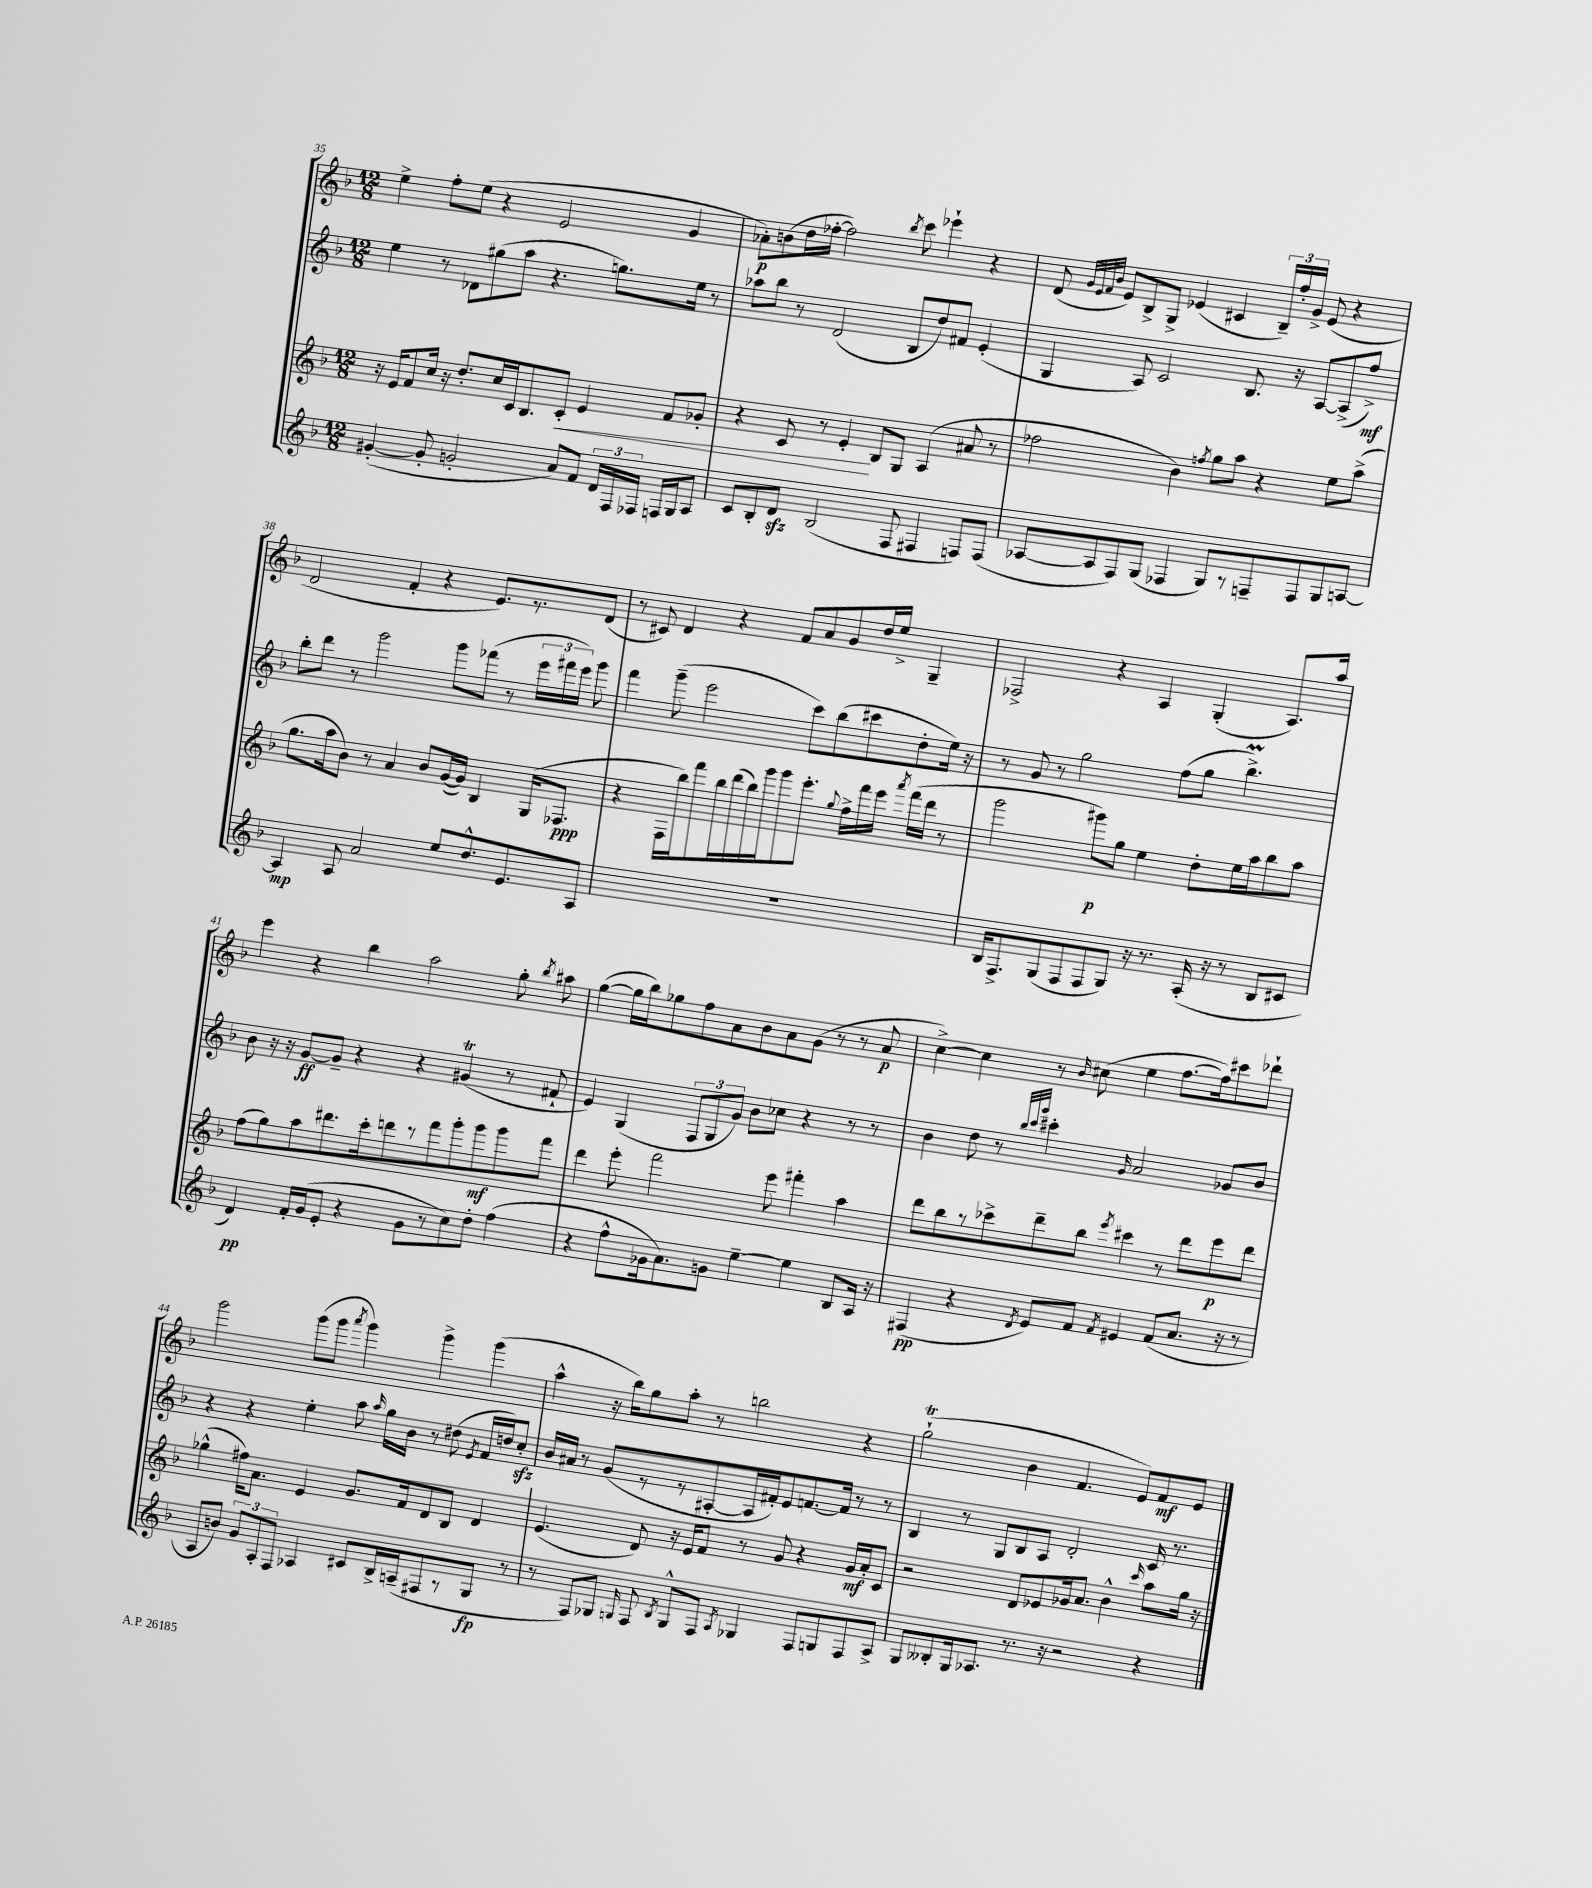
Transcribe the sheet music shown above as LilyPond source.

<<
\new StaffGroup <<
\new Staff = "s0" {
    \clef treble \key f \major \numericTimeSignature \time 12/8
    \autoBeamOff e''4-> f''8[-. e''8]( r4 e'2 g'4 |
    aes'8[-.\p) b'8( d''16 fes''16]~-. fes''2) \acciaccatura { bes''8 } c'''8 ees'''4-! r4 |
    d'8( \grace { g'32[ e'32 f'32 bes'32] } e'8[) bes8-> g8]-> ees'4( cis'4 \tuplet 3/2 { bes16[--) f''16-. g'16]-> } ees'8( r4 |
    d'2 f'4-. r4 e'8.[) r8. d'8]( |
    r8 cis'8) d'4 r4 f'8[ a'8 g'8 d''16 e''16]-> g4-- |
    fes2-> r4 a4 g4-.( a8.[) a''16] |
    e'''4 r4 bes''4 a''2 g''8-. \acciaccatura { bes''8 } ais''8 |
    g''4~( g''16[ bes''16) ges''8 f''8 a'8 bes'8 a'8 g'8]( r8 r8 a'8\p |
    c''4~->) c''4 r8 \grace { bes'16 } cis''8( e''4 f''8.[~ f''16) cis'''8 des'''8]-! |
    g'''2 g'''8[( g'''8] \acciaccatura { a'''8 } g'''4) g'''4-> g'''4( |
    a''4-^ r16 bes''16[) g''8 a''8]-. r8 b''2 r4 |
    g''2-!\trill( bes'4 f'4. e'8[) f'8\mf e'8] \bar "|." |
}
\new Staff = "s1" {
    \clef treble \key f \major \numericTimeSignature \time 12/8
    \autoBeamOff e''4 r8 des'8[ gis''8( a''8] r4. g''8.[) e''16] r8 |
    aes''8[ bes''8] r8 d'2( bes8[ d''8) fis'8] e'4-.( |
    g4 a8) c'2 bes8. r16 a8[~ a8->( f''8]->\mf) |
    bes''8[-. d'''8] r8 g'''2 g'''8[ fes'''8]( r8 \tuplet 3/2 { e'''16[ fis'''16 e'''16]) } g'''8 |
    f'''4 g'''8--( e'''2 c'''8[) bes''8( cis'''8 d''8-. e''16]) r16 |
    r8 g'8 r8 g''2 f''8[( g''8] bes''4.->\prall) |
    bes'8 r16 r16 g'8[~\ff g'8]-- r4 r4 gis'4\trill( r8 fis'8-! |
    e'4) g4( \tuplet 3/2 { f8[ g8 g'8]) } bes'8[ ces''8] r4 r8 r8 |
    bes'4 d''8 r8 \grace { bes''32[ c'''32 g'''32] } cis'''4-. \grace { g'16 } a'2 ges'8[ bes'8] |
    r4 r4 e''4-. a''8 \grace { a''16 } g''16[ bes'16] r8 dis''8( \acciaccatura { e'8 } f'16[ d''16) c''8]-.\sfz |
    bes'16[ ais'16] r8 g'8[( r8 r8 ais8~-. ais16 fis'16-.) e'8 f'8.~ f'16] r8 r8 |
    bes4 r8 g8[ bes8 a8] d'2-. c'16 r8. \bar "|." |
}
\new Staff = "s2" {
    \clef treble \key f \major \numericTimeSignature \time 12/8
    \autoBeamOff r16 e'16[ f'8 c''16] r16 d''8.[-. c''16 c'16 bes8. c'8]-.\< e'4 f'8[ ges'8]-. |
    r4 c'8 r8 e'4-.\! bes8[ g8] a4( ais'8 r8 |
    fes''2 bes'4) \acciaccatura { f''8 } g''8[ a''8] r4 e''8[ a''8]->( |
    g''8.[ a''16 bes'8]) r8 a'4 bes'8[ g'16~( g'16]) bes4 g16[( fes8.]\ppp |
    r4 f16[ bes''16) f'''8 bes''16 d'''16( bes''16) g'''16 g'''8 e'''8.]-. \appoggiatura { g''8 } f''16[-> f'''16 e'''16] \acciaccatura { a'''8 } f'''16[( d'''16] r8 |
    g'''2 gis'''8[\p) g''8] e''4 d''8[-. e''16 a''16 bes''8 a''8] |
    f''8[( g''8) a''8 dis'''8. c'''16-. d'''8 r8 f'''8 g'''8-. g'''8\mf g'''8 f'''8] |
    d'''4 e'''8-. f'''2 e'''8 fis'''4-. a''4 |
    d'''8[ bes''8 r8 ces'''8-> d'''8-- bes''8] \acciaccatura { e'''8 } cis'''4 r8 d'''8[ e'''8\p d'''8] |
    ges''4-^( fis''16[) a'8.] e'4 g'8.[ f'16 d'8 bes8] d'4 |
    e'4.( d'8) r16 e'16[ f'8] r8 g'8 r4 g'16[\mf a'16-. c'8] |
    r2 d'8[ ees'8 ges'16 a'8.] bes'4-^ \grace { c'''16 } a''8[ g''16] r16 \bar "|." |
}
\new Staff = "s3" {
    \clef treble \key f \major \numericTimeSignature \time 12/8
    \autoBeamOff gis'4~-.( gis'8-. g'2-. a'8[) f'8] \tuplet 3/2 { d'16[ f16 fes16] } f16[ g16 a8] |
    c'8[ bes8-. d'8]\sfz bes2( f8 fis4 f8[) f8]( |
    aes8[~ aes8 f8) g8]( fes4 g8[) r8 f8-- f8 g8 a8]~ |
    a4\mp a8 a'2 e''8[ d''8.-^ e'8. a8] |
    R1. |
    bes16[ f8.-> g8( f8 f8 g8]) r16 r8. a16-.( r16 r8 bes8[ cis'8] |
    d'4\pp) f'16[-. g'16( e'8]-. r4 g'8[ r8 c''8) d''8]-. f''4( |
    r4 f''8[-^ ges'16 a'8.) g'8] e''4~-- e''4 bes8[ a16] r16 |
    fis4\pp( r4 \acciaccatura { d'8 } e'8[) f'8] \acciaccatura { f'8 } eis'4 f'8[( a'8.] r16 r8 |
    a8[ b'8]) \tuplet 3/2 { g'8[ a8-. f8] } aes4 cis'8[ bes16-> a16--( fis8 r8 g8]\fp r8 |
    r8 f8[) ges8] \grace { g16 } f8 \acciaccatura { bes8 } g8[-^ f8] \acciaccatura { a8 } ges4 f8[ g8 f8 a8]-> |
    g8[ beses8-. g16 aes8.] r8. r16 r2 r4 \bar "|." |
}
>>
>>
\layout { \context { \Score currentBarNumber = #35 } }
